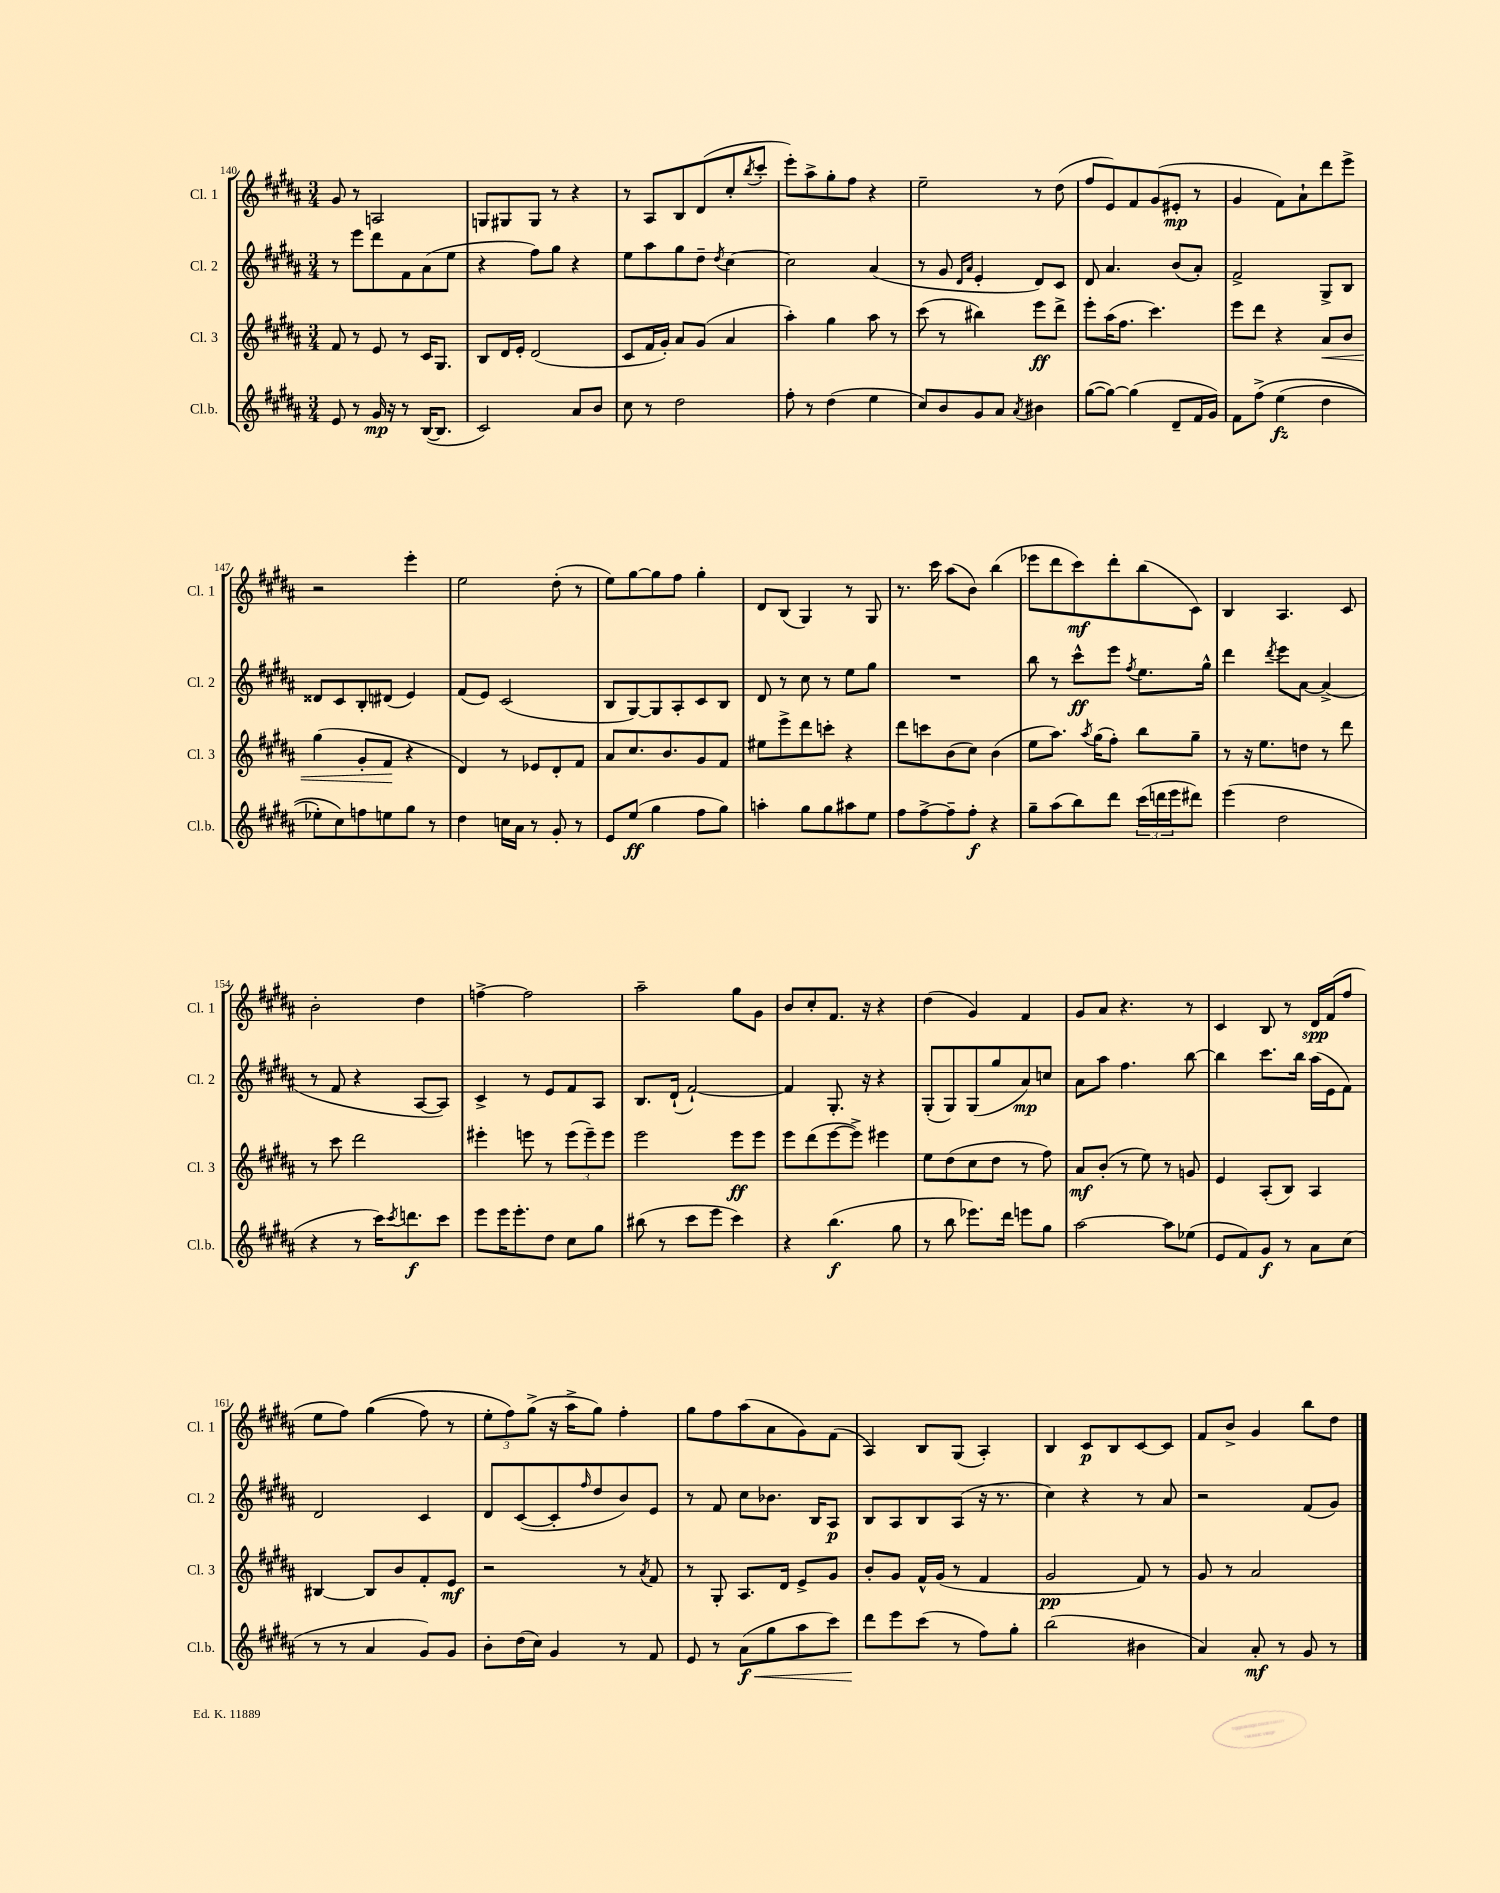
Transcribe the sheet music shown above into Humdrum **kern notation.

**kern	**kern	**kern	**kern
*staff4	*staff3	*staff2	*staff1
*clefG2	*clefG2	*clefG2	*clefG2
*k[f#c#g#d#a#]	*k[f#c#g#d#a#]	*k[f#c#g#d#a#]	*k[f#c#g#d#a#]
*M3/4	*M3/4	*M3/4	*M3/4
8e	8f#	8r	8g#
8r	8r	8eee	8r
16g#	8e	8ddd#	2A
16r	.	.	.
8r	8r	8f#	.
([16B	16c#	(8a#	.
8.B]	8.G#	.	.
.	.	8ee	.
=	=	=	=
2c#)	8B	4r	8G
.	16d#	.	8G#
.	16e'	.	.
.	(2d#	8ff#)	8G#
.	.	8gg#	8r
8a#	.	4r	4r
8b	.	.	.
=	=	=	=
8cc#	8c#	8ee	8r
8r	16f#	8aa#	8A#
.	16g#')	.	.
2dd#	8a#	8gg#	8B
.	(8g#	8dd#~	(8d#
.	.	8qdd#	.
.	4a#	[4cc#	8cc#'
.	.	.	8qbb
.	.	.	8ccc#'
=	=	=	=
8ff#'	4aa#')	2cc#]	8eee')
8r	.	.	8aa#^
(4dd#	4gg#	.	8gg#'
.	.	.	8ff#
4ee	8aa#	(4a#	4r
.	8r	.	.
=	=	=	=
8cc#)	(8ccc#	8r	2ee~
8b	8r	8g#	.
.	.	16qqd#	.
.	.	16qqa#	.
8g#	4bb#)	4e'	.
8a#	.	.	.
8qa#	.	.	.
4b#	8eee	8d#)	8r
.	8ddd#^	8c#	(8dd#
=	=	=	=
([8gg#	8eee'	8d#	8ff#
8gg#_)	(16aa#	4.a#	8e)
.	8.ff#	.	.
(4gg#]	.	.	8f#
.	4.ccc#)	.	(8g#
8d#~	.	(8b	8e#'
16f#	.	8a#')	8r
16g#)	.	.	.
=	=	=	=
8f#	8eee	2f#^	4g#
&(8ff#^	8ddd#	.	.
(4ee	4r	.	8f#)
.	.	.	8a#`
4dd#	8a#	8G#^	8ddd#
.	8b	8B	8eee^
=	=	=	=
8ee-')	(4gg#	8d##	2r
8cc#&)	.	8c#	.
8ff	8g#'	8B'	.
8ee	8f#	(8d#	.
8gg#	4r	4e)	4eee'
8r	.	.	.
=	=	=	=
4dd#	4d#)	(8f#	2ee
.	.	8e)	.
16cc	8r	(2c#	.
16a#	.	.	.
8r	8e-	.	.
8g#'	8d#'	.	(8dd#'
8r	8f#	.	8r
=	=	=	=
8e	8a#	8B	8ee)
(8ee	8.cc#	[8G#)	[8gg#
4gg#	.	8G#]	8gg#]
.	8.b	.	.
.	.	8A#'	8ff#
8ff#	8g#	8c#	4gg#'
8gg#)	8f#	8B	.
=	=	=	=
4aa'	8ee#	8d#	8d#
.	8eee^	8r	(8B
8gg#	8ddd#	8cc#	4G#)
8gg#	8ccc'	8r	.
8aa#	4r	8ee	8r
8ee	.	8gg#	8G#
=	=	=	=
8ff#	8ddd#	2.r	8.r
[8ff#^	8ccc	.	.
.	.	.	16ccc#
8ff#~]	(8b	.	(8aa#
8ff#'	8cc#)	.	8b)
4r	(4b	.	(4bb
=	=	=	=
8gg#~	8ee	8bb	8eee-
(8aa#	8.aa#)	8r	8ddd#
8bb)	.	8ccc#^^	8ccc#)
.	8qaa#	.	.
.	(16gg#	.	.
8ddd#	8ff#')	8eee	8ddd#'
.	.	8qff#	.
(24ccc#	8bb	8.ee	(8bb
24ddd	.	.	.
24eee	.	.	.
8ddd#)	8gg#~	.	8c#)
.	.	16gg#^^	.
=	=	=	=
(4eee	8r	4ddd#	4B
.	16r	.	.
.	8.ee	.	.
.	.	8qddd#	.
2dd#	.	8eee	4.A#
.	8dd	[8a#	.
.	8r	(4a#^]	.
.	8ddd#	.	8c#
=	=	=	=
4r	8r	8r	2b'
.	8ccc#	8f#	.
8r	2ddd#	4r	.
16ccc#)	.	.	.
8qccc#	.	.	.
8.ddd	.	.	.
.	.	[8A#	4dd#
8ccc#	.	8A#])	.
=	=	=	=
8eee	4eee#'	4c#^	[4ff^
16eee	.	.	.
8.eee'	.	.	.
.	8eee	8r	2ff]
8dd#	8r	8e	.
8cc#	(12eee	8f#	.
.	12eee~)	.	.
8gg#	.	8A#	.
.	12eee	.	.
=	=	=	=
(8bb#	2eee	8.B	2aa#~
8r	.	.	.
.	.	(16d#`	.
8ccc#	.	[2f#`)	.
8eee	.	.	.
4ccc#)	8eee	.	8gg#
.	8eee	.	8g#
=	=	=	=
4r	8eee	4f#]	8b
.	(8ddd#	.	8cc#'
(4.bb	[8eee	8.G#'	8.f#
.	8eee^])	.	.
.	.	16r	16r
.	4eee#	4r	4r
8gg#	.	.	.
=	=	=	=
8r	8ee	(8G#'	(4dd#
8bb	(8dd#	8G#)	.
8.eee-)	8cc#	(8G#	4g#)
.	8dd#	8gg#	.
16ddd#	.	.	.
8eee	8r	8a#)	4f#
8gg#	8ff#)	8cc	.
=	=	=	=
[2aa#	8a#	8a#	8g#
.	(8b'	8aa#	8a#
.	8r	4.ff#	4.r
.	8ee)	.	.
8aa#]	8r	.	.
(8ee-	8g	[8bb	8r
=	=	=	=
8e	4e	4bb]	4c#
8f#)	.	.	.
8g#	(8A#'	8.ccc#	8B
8r	8B)	.	8r
.	.	16bb	.
8a#	4A#	(16aa#	16d#
.	.	16e	(16f#
(8cc#	.	8f#)	8ff#
=	=	=	=
8r	[4B#	2d#	8ee
8r	.	.	8ff#)
4a#	8B#]	.	&((4gg#
.	8b	.	.
8g#)	8f#'	4c#	8ff#)
8g#	8e	.	8r
=	=	=	=
8b'	2r	8d#	12ee'
.	.	.	12ff#&)
(16dd#	.	([8c#	.
.	.	.	(12gg#^
16cc#)	.	.	.
4g#	.	8c#']	16r
.	.	.	16aa#^
.	.	16qqff#	.
.	.	8dd#	8gg#)
8r	8r	8b)	4ff#'
.	8qa#	.	.
8f#	8f#	8e	.
=	=	=	=
8e	8r	8r	8gg#
8r	8G#'	8f#	8ff#
(8a#	8.A#	8cc#	(8aa#
8gg#	.	8.b-	8a#
.	16d#	.	.
8aa#	8e^	.	8g#)
.	.	16B	.
8ccc#)	8g#	8A#	(8f#
=	=	=	=
8ddd#	8b'	8B	4A#)
8eee	8g#	8A#	.
(8ccc#	16f#^^	8B	8B
.	(16g#	.	.
8r	8r	(8A#	(8G#
8ff#)	4f#	16r	4A#')
.	.	8.r	.
8gg#'	.	.	.
=	=	=	=
(2bb	2g#	4cc#)	4B
.	.	4r	8c#
.	.	.	8B
4b#	8f#)	8r	[8c#
.	8r	8a#	8c#]
=	=	=	=
4a#)	8g#	2r	8f#
.	8r	.	8b^
8a#'	2a#	.	4g#
8r	.	.	.
8g#	.	(8f#	8bb
8r	.	8g#)	8dd#
==	==	==	==
*-	*-	*-	*-
